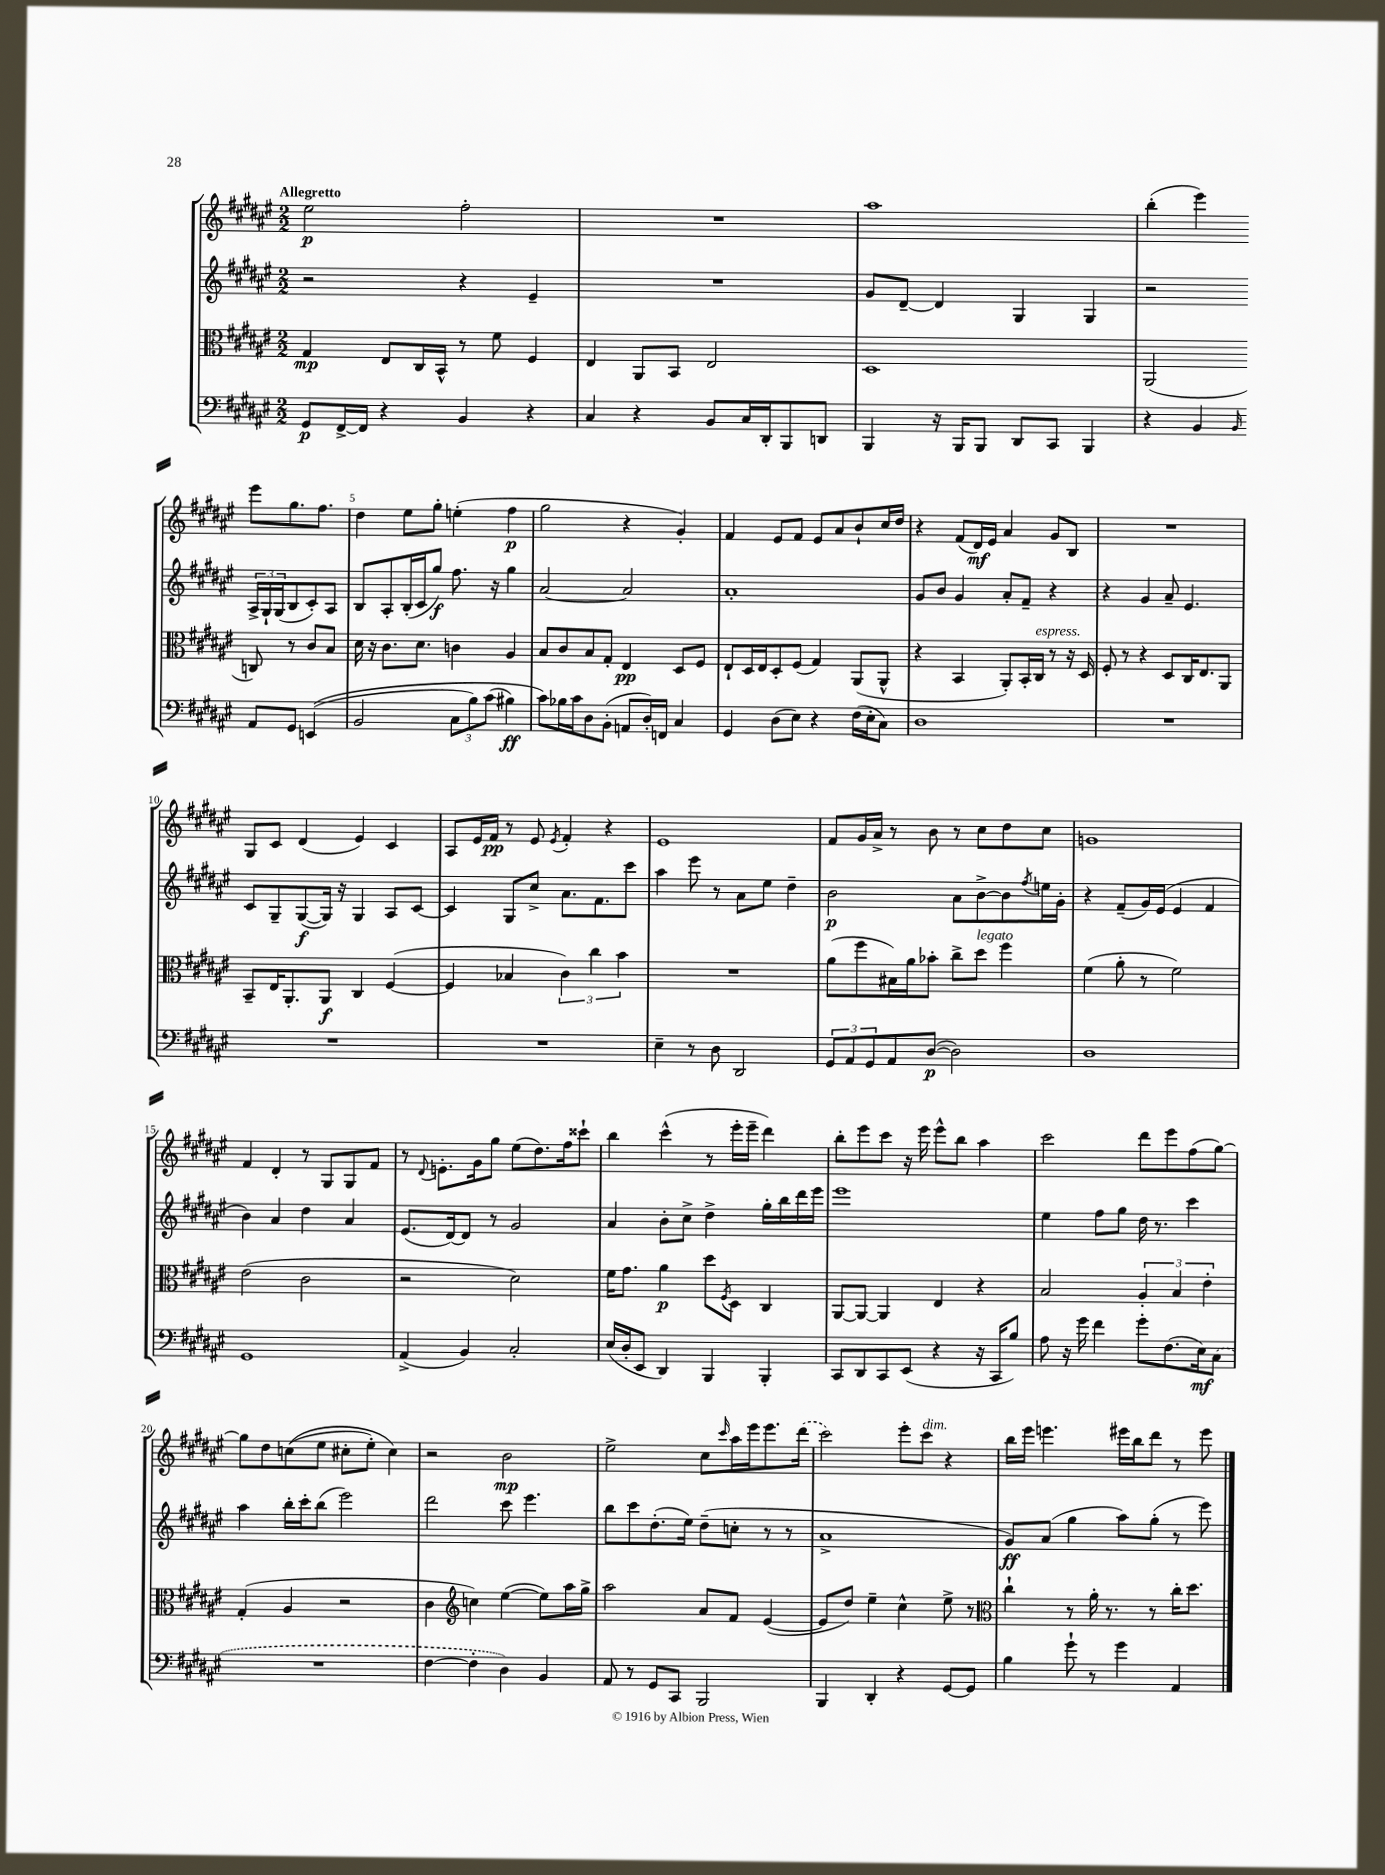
<<
\new StaffGroup <<
\new Staff = "s0" {
    \clef treble \key fis \major \numericTimeSignature \time 2/2 \tempo "Allegretto"
    eis''2\p fis''2-. |
    R1 |
    ais''1 |
    b''4-.( eis'''4) eis'''8 gis''8. fis''8. |
    dis''4 eis''8 gis''8-. e''4-.( fis''4\p |
    gis''2 r4 gis'4-.) |
    fis'4 eis'8 fis'8 eis'8 ais'8 b'8-! cis''16 dis''16 |
    r4 fis'8( dis'16\mf) eis'16 ais'4 gis'8 b8 |
    R1 |
    gis8 cis'8 dis'4( eis'4) cis'4 |
    ais8 eis'16 fis'16\pp r8 eis'8 \acciaccatura { eis'8 } fis'4-. r4 |
    eis'1 |
    fis'8 gis'16 ais'16-> r8 b'8 r8 cis''8 dis''8 cis''8 |
    g'1 |
    fis'4 dis'4-. r8 gis8 gis8 fis'8 |
    r8 \appoggiatura { dis'8 } e'8.-. gis'16 gis''8 eis''8( dis''8.) fis''16 cisis'''8-! |
    b''4 cis'''4-^( r8 eis'''16-. eis'''16-- dis'''4) |
    b''8-. eis'''8 cis'''8 r16 eis'''16 eis'''8-^ b''8 ais''4 |
    cis'''2 dis'''8 eis'''8 fis''8( gis''8~) |
    gis''8 dis''8 c''8(\( eis''8 cis''8-. eis''8-.) cis''4\) |
    r2 b'2\mp |
    eis''2-> cis''8 \grace { cis'''16 } ais''16 eis'''16 eis'''8. \once \slurDashed dis'''16( |
    cis'''2) eis'''8-. cis'''8^\markup { \italic "dim." } r4 |
    b''16 eis'''16 e'''4. eis'''16 b''16 dis'''8 r8 eis'''8 \bar "|." |
}
\new Staff = "s1" {
    \clef treble \key fis \major \numericTimeSignature \time 2/2
    r2 r4 eis'4-- |
    R1 |
    gis'8 dis'8~-- dis'4 gis4 gis4 |
    r2 \tuplet 3/2 { ais16-> gis16-! gis16( } b8 cis'8-.) ais8 |
    b8 ais8-. b16-.( cis'16 gis''8\f) fis''8. r16 gis''4 |
    ais'2~ ais'2 |
    ais'1-. |
    gis'8 b'8 gis'4 ais'8-. fis'8-- r4 |
    r4 gis'4 ais'8-- eis'4. |
    cis'8 gis8-- gis8~\f( gis16) r16 gis4 ais8 cis'8~ |
    cis'4 gis8 cis''8-> ais'8. fis'8. cis'''8 |
    ais''4 eis'''8 r8 ais'8 eis''8 dis''4-- |
    b'2\p ais'8 b'8~-> b'8 \acciaccatura { fis''8 } e''16 gis'16-. |
    r4 fis'8--( gis'16) eis'16( eis'4 fis'4 |
    b'4) ais'4 dis''4 ais'4 |
    eis'8.( dis'16~) dis'8 r8 gis'2 |
    ais'4 b'8-. cis''8-> dis''4-> gis''16-. b''16 dis'''16 eis'''16 |
    eis'''1 |
    eis''4 fis''8 gis''8 dis''16 r8. cis'''4 |
    ais''4 b''16-. cis'''16-. b''8( eis'''2) |
    dis'''2 cis'''8 eis'''4. |
    b''8 cis'''8 dis''8.-.( eis''16) dis''8--( c''8-. r8 r8 |
    ais'1-> |
    gis'8\ff) ais'8( gis''4 ais''8) gis''8-.( r8 eis'''8) \bar "|." |
}
\new Staff = "s2" {
    \clef alto \key fis \major \numericTimeSignature \time 2/2
    gis4\mp eis8 cis16 b,16-^ r8 fis'8 fis4 |
    eis4 ais,8 b,8 eis2 |
    dis1 |
    ais,2( c8) r8 cis'8 b8 |
    dis'16 r16 cis'8. dis'8. c'4 ais4 |
    b8 cis'8 b8 gis8-. eis4\pp dis8 fis8 |
    eis8-! dis16 eis16 dis8-. fis8( gis4) ais,8( ais,8-^ |
    r4 b,4 ais,8-.) b,16-. cis16^\markup { \italic "espress." } r8 r16 dis16 |
    fis8-. r8 r4 dis8 cis16 eis8. ais,8 |
    b,8-- eis16 ais,8.-. ais,8\f cis4 fis4~( |
    fis4 bes4 \tuplet 3/2 { cis'4) cis''4 b'4 } |
    R1 |
    ais'8( fis''8 bis16) ais'16 bes'8-. cis''8-> dis''8^\markup { \italic "legato" } fis''4 |
    fis'4( ais'8-. r8 fis'2) |
    eis'2( cis'2 |
    r2 dis'2) |
    fis'16 gis'8. ais'4\p dis''8 \acciaccatura { fis8 } dis8 cis4 |
    ais,8~ ais,8~ ais,4 eis4 r4 |
    b2 \tuplet 3/2 { ais4-. b4 eis'4-. } |
    gis4-.( ais4 r2 |
    cis'4 \clef treble c''4) eis''4~( eis''8) ais''16 gis''16-> |
    ais''2 ais'8 fis'8 eis'4~( |
    eis'8 dis''8) eis''4-- cis''4-^ eis''8-> r8 |
    \clef alto cis''4-! r8 ais'16-. r8. r8 cis''16-. dis''8. \bar "|." |
}
\new Staff = "s3" {
    \clef bass \key fis \major \numericTimeSignature \time 2/2
    gis,8\p fis,16~-> fis,16 r4 b,4 r4 |
    cis4 r4 b,8 cis16 dis,16-. b,,8 d,8 |
    b,,4 r16 b,,16 b,,8 dis,8 cis,8 b,,4 |
    r4 b,4 \grace { b,16 } ais,8 gis,8 e,4(\( |
    b,2 \tuplet 3/2 { cis8 b8) cis'8( } bis4\ff) |
    cis'8\) bes16 cis'16 dis8 b,8-.( a,8 dis16-.) f,16 cis4 |
    gis,4 dis8( eis8) r4 fis16( eis16-. cis8) |
    dis1 |
    R1 |
    R1 |
    R1 |
    eis4-- r8 dis8 dis,2 |
    \tuplet 3/2 { gis,8 ais,8 gis,8 } ais,8 dis8~\p( dis2) |
    dis1 |
    gis,1 |
    ais,4->( b,4) cis2-. |
    eis16( dis16-. eis,8 dis,4) b,,4 b,,4-. |
    cis,8 dis,8 cis,8 eis,8( r4 r16 cis,16 b8) |
    ais8 r16 gis'16 fis'4 gis'8-. fis8.( eis16\mf) \once \slurDashed cis8( |
    R1 |
    fis4~ fis4-. dis4) b,4 |
    ais,8 r8 gis,8 cis,8 b,,2 |
    b,,4 dis,4-. r4 gis,8~ gis,8 |
    b4 gis'8-! r8 gis'4 ais,4 \bar "|." |
}
>>
>>
\layout { \context { \Score \override BarNumber.break-visibility = ##(#f #t #t) barNumberVisibility = #(every-nth-bar-number-visible 5) } }
